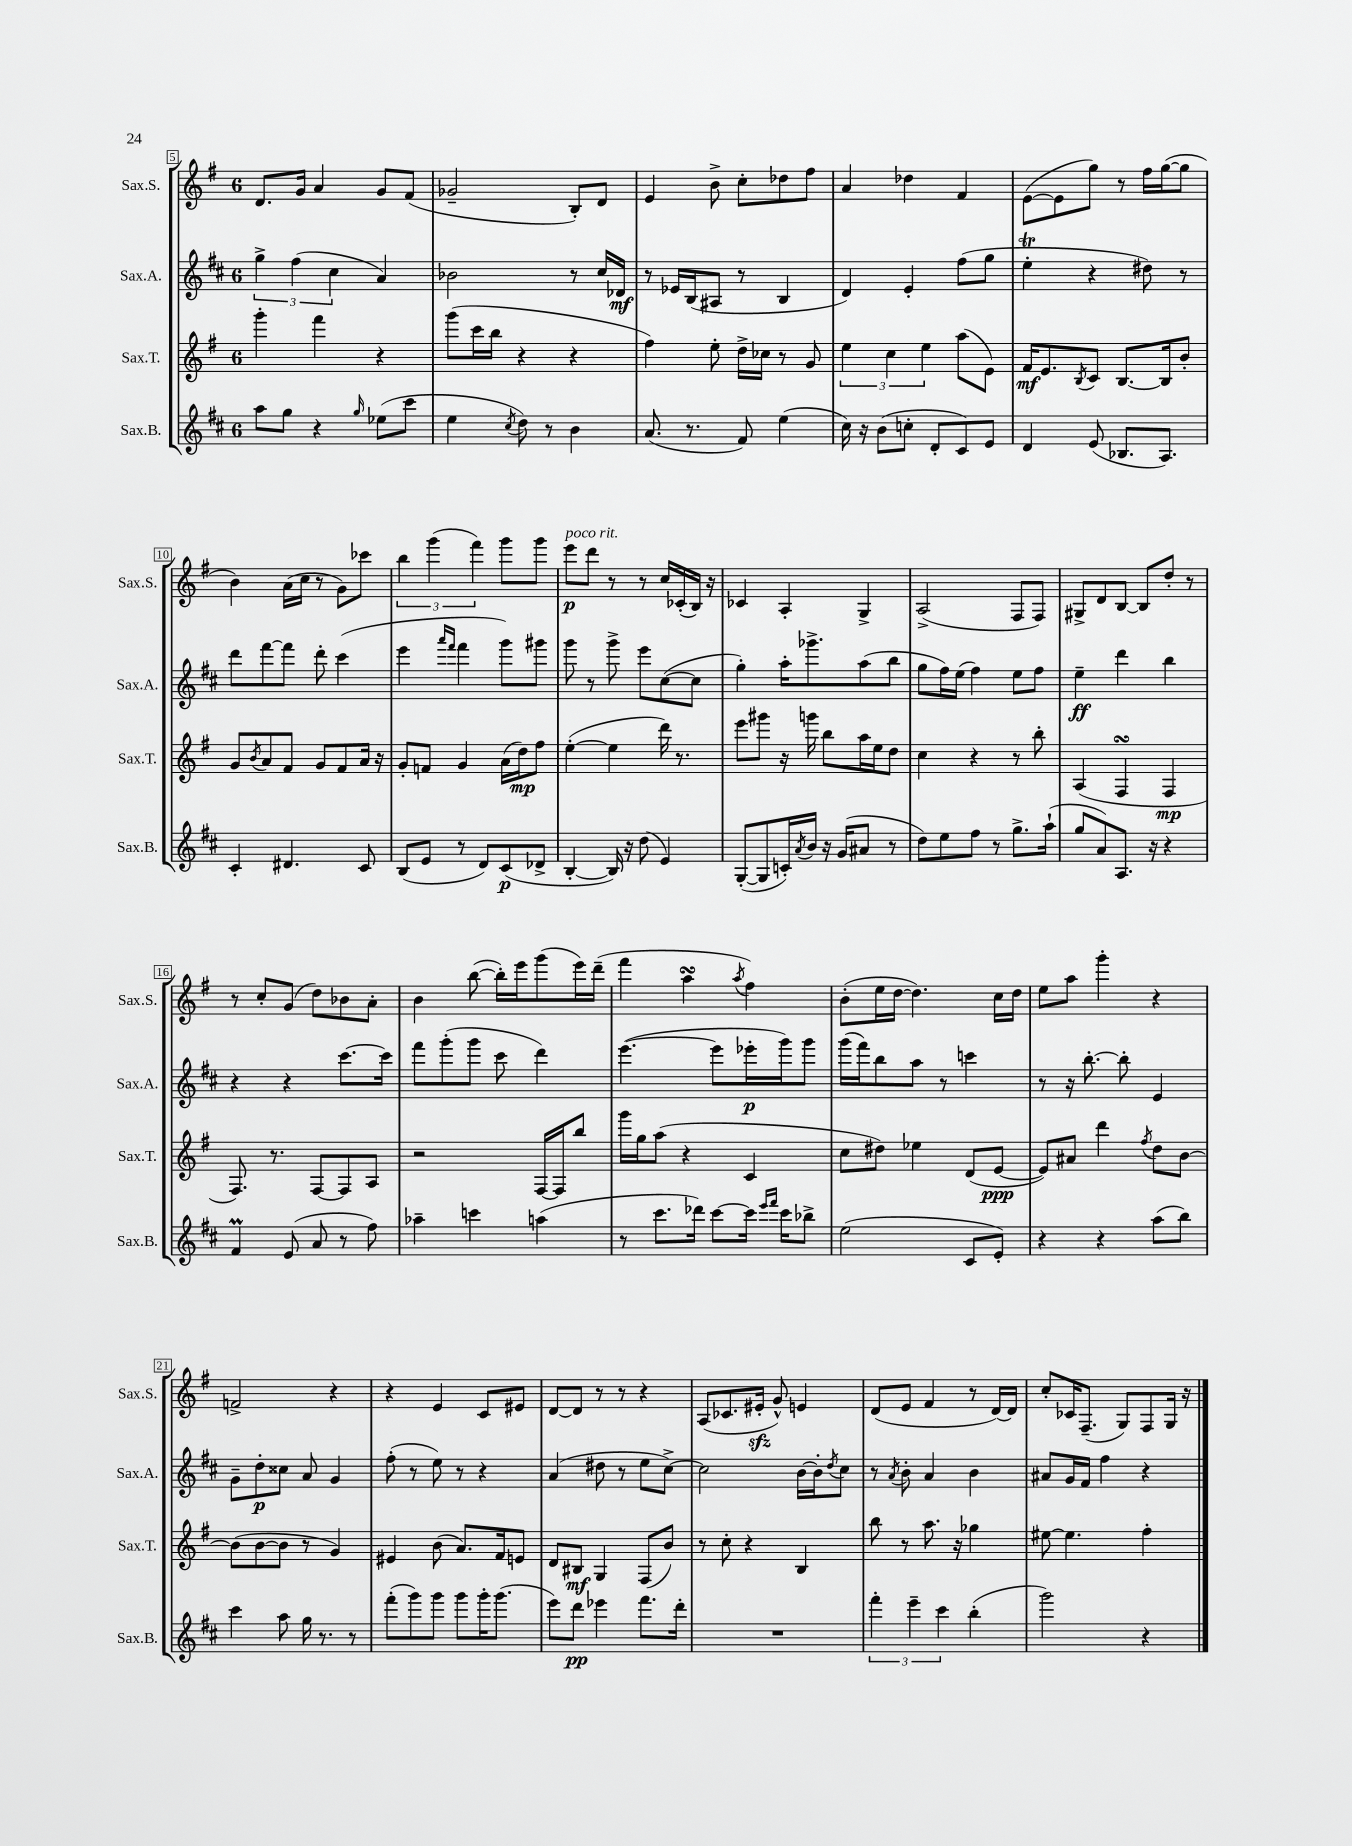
<<
\new StaffGroup <<
\new Staff = "s0" \with { instrumentName = "Sax.S." shortInstrumentName = "Sax.S." } {
    \clef treble \key g \major \once \override Staff.TimeSignature.style = #'single-digit \time 6/8
    d'8. g'16 a'4 g'8 fis'8( |
    ges'2-- b8-.) d'8 |
    e'4 b'8-> c''8-. des''8 fis''8 |
    a'4 des''4 fis'4 |
    e'8~( e'8 g''8) r8 fis''16 g''16~( g''8 |
    b'4) a'16( c''16 r8 g'8) ces'''8 |
    \tuplet 3/2 { b''4 g'''4( fis'''4) } g'''8 g'''8 |
    e'''8\p^\markup { \italic "poco rit." } d'''8 r8 r8 c''16 ces'16-.( b16) r16 |
    ces'4 a4-. g4-> |
    a2->( fis8 fis8) |
    gis8-> d'8 b8~ b8 d''8-. r8 |
    r8 c''8-. g'8( d''8) bes'8 a'8-. |
    b'4 b''8~( b''16-.) e'''16 g'''8( e'''16) d'''16--( |
    fis'''4 a''4\turn \acciaccatura { a''8 } fis''4) |
    b'8-.( e''16 d''16~ d''4.) c''16 d''16 |
    e''8 a''8 g'''4-. r4 |
    f'2-> r4 |
    r4 e'4 c'8 eis'8 |
    d'8~ d'8 r8 r8 r4 |
    a8( ces'8. eis'16-.\sfz g'8-^) e'4 |
    d'8( e'8 fis'4 r8 d'16~) d'16 |
    c''8-. ces'16 fis8.--( g8) fis8 g16 r16 \bar "|." |
}
\new Staff = "s1" \with { instrumentName = "Sax.A." shortInstrumentName = "Sax.A." } {
    \clef treble \key d \major \once \override Staff.TimeSignature.style = #'single-digit \time 6/8
    \tuplet 3/2 { g''4-> fis''4( cis''4 } a'4) |
    bes'2 r8 cis''16 des'16\mf |
    r8 ees'16 b16( ais8 r8 b4 |
    d'4) e'4-. fis''8( g''8 |
    e''4-.\trill r4 dis''8) r8 |
    d'''8 fis'''8~ fis'''8 d'''8-. cis'''4( |
    e'''4 \grace { a'''16 fis'''16 } fis'''4 g'''8) gis'''8 |
    g'''8 r8 g'''8-> e'''8 cis''8~( cis''8 |
    g''4-.) a''16-. ges'''8.-> a''8( b''8 |
    g''8 fis''16) e''16( fis''4) e''8 fis''8 |
    e''4--\ff d'''4 b''4 |
    r4 r4 cis'''8.~ cis'''16 |
    fis'''8 g'''8-.( g'''8 cis'''8 d'''4) |
    e'''4.~( e'''8 ees'''16-.\p g'''16) g'''8 |
    g'''16( fis'''16) b''8 a''8 r8 c'''4 |
    r8 r16 b''8.~-. b''8-. e'4 |
    g'8-- d''8-.\p cisis''8 a'8 g'4 |
    fis''8-.( r8 e''8) r8 r4 |
    a'4( dis''8 r8 e''8 cis''8~->) |
    cis''2 b'16~ b'16-. \acciaccatura { d''8 } cis''8 |
    r8 \acciaccatura { a'8 } b'8-. a'4 b'4 |
    ais'8 g'16 fis'16 fis''4 r4 \bar "|." |
}
\new Staff = "s2" \with { instrumentName = "Sax.T." shortInstrumentName = "Sax.T." } {
    \clef treble \key g \major \once \override Staff.TimeSignature.style = #'single-digit \time 6/8
    g'''4-. fis'''4 r4 |
    g'''8( c'''16 b''16 r4 r4 |
    fis''4) e''8-. d''16-> ces''16 r8 g'8 |
    \tuplet 3/2 { e''4 c''4 e''4 } a''8( e'8) |
    fis'16\mf e'8. \acciaccatura { b8 } c'8 b8.~ b16 b'8-. |
    g'8 \acciaccatura { b'8 } a'8 fis'8 g'8 fis'8 a'16 r16 |
    g'8-. f'8 g'4 a'16( d''16\mp) fis''8 |
    e''4~-.( e''4 d'''16) r8. |
    e'''8 gis'''8 r16 g'''16 b''8 a''16 e''16 d''8 |
    c''4 r4 r8 b''8-. |
    a4( fis4\turn fis4\mp |
    fis8.) r8. fis8~ fis8 a8 |
    r2 fis16~ fis16 b''8 |
    g'''16 g''16 a''8( r4 c'4 |
    c''8 dis''8) ees''4 d'8( e'8~\ppp |
    e'8) ais'8 d'''4 \acciaccatura { fis''8 } d''8 b'8~ |
    b'8( b'8~ b'8 r8 g'4) |
    eis'4 b'8( a'8.) fis'16 e'8 |
    d'8 bis8\mf g4 fis8( b'8) |
    r8 c''8-. r4 b4 |
    b''8 r8 a''8. r16 ges''4 |
    eis''8~ eis''4. fis''4-. \bar "|." |
}
\new Staff = "s3" \with { instrumentName = "Sax.B." shortInstrumentName = "Sax.B." } {
    \clef treble \key d \major \once \override Staff.TimeSignature.style = #'single-digit \time 6/8
    a''8 g''8 r4 \grace { g''16 } ees''8( cis'''8 |
    e''4 \acciaccatura { cis''8 } d''8) r8 b'4 |
    a'8.( r8. fis'8) e''4( |
    cis''16) r16 b'8( c''8-. d'8-. cis'8) e'8 |
    d'4 e'8( bes8. a8.) |
    cis'4-. dis'4. cis'8 |
    b8( e'8 r8 d'8) cis'8\p( des'8-> |
    b4~-. b16) r16 d''8( e'4) |
    g8~-.( g8 c'16-.) \acciaccatura { a'8 } b'16 r16 g'16( ais'8 r8 |
    d''8) e''8 fis''8 r8 g''8.-> a''16-!( |
    g''8 a'8) a8. r16 r4 |
    fis'4\prall e'8( a'8 r8 fis''8) |
    aes''4-- c'''4 a''4( |
    r8 cis'''8. des'''16) cis'''8~ cis'''16 \grace { e'''16 fis'''16 } cis'''16 bes''8-> |
    e''2( cis'8 e'8-.) |
    r4 r4 a''8( b''8) |
    cis'''4 a''8 g''16 r8. r8 |
    fis'''8-.( g'''8) g'''8 g'''8 g'''16-. g'''8.( |
    e'''8) d'''8\pp ees'''4 fis'''8. d'''16-. |
    R2. |
    \tuplet 3/2 { fis'''4-. e'''4-- cis'''4 } b''4-.( |
    g'''2) r4 \bar "|." |
}
>>
>>
\layout { \context { \Score currentBarNumber = #5 \override BarNumber.stencil = #(make-stencil-boxer 0.1 0.3 ly:text-interface::print) } }
